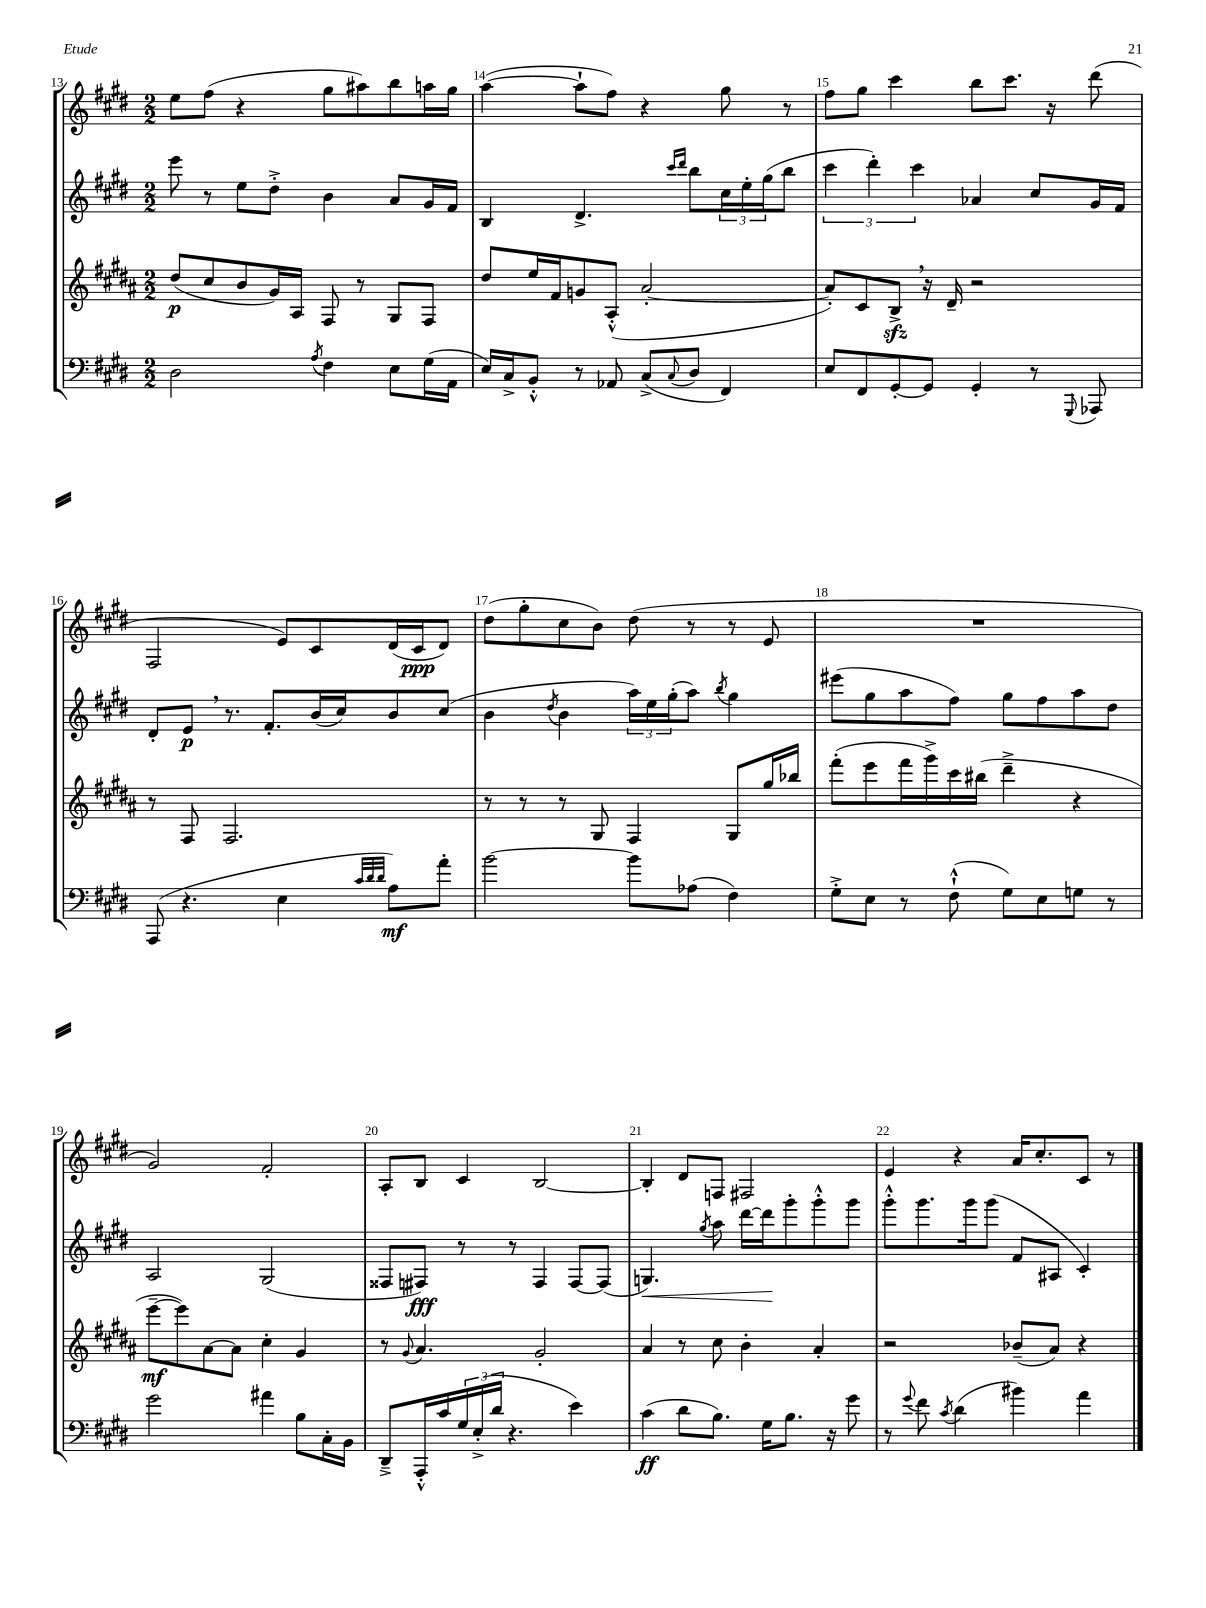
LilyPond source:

<<
\new StaffGroup <<
\new Staff = "s0" {
    \clef treble \key e \major \numericTimeSignature \time 2/2
    e''8 fis''8( r4 gis''8 ais''8) b''8 a''16 gis''16 |
    a''4~( a''8-! fis''8) r4 gis''8 r8 |
    fis''8 gis''8 cis'''4 b''8 cis'''8. r16 dis'''8( |
    fis2 e'8) cis'8 dis'16( cis'16\ppp dis'8) |
    dis''8( gis''8-. cis''8 b'8) dis''8( r8 r8 e'8 |
    R1 |
    gis'2) fis'2-. |
    a8-. b8 cis'4 b2~ |
    b4-. dis'8 f8 fis2 |
    e'4 r4 a'16 cis''8.-. cis'8 r8 \bar "|." |
}
\new Staff = "s1" {
    \clef treble \key e \major \numericTimeSignature \time 2/2
    e'''8 r8 e''8 dis''8-.-> b'4 a'8 gis'16 fis'16 |
    b4 dis'4.-> \grace { cis'''16 dis'''16 } b''8 \tuplet 3/2 { cis''16 e''16-. gis''16( } b''8 |
    \tuplet 3/2 { cis'''4 dis'''4-.) cis'''4 } aes'4 cis''8 gis'16 fis'16 |
    dis'8-. e'8\p \breathe r8. fis'8.-. b'16( cis''16) b'8 cis''8( |
    b'4 \acciaccatura { dis''8 } b'4 \tuplet 3/2 { a''16) e''16 gis''16-.( } a''8) \acciaccatura { b''8 } gis''4 |
    eis'''8( gis''8 a''8 fis''8) gis''8 fis''8 a''8 dis''8 |
    a2 gis2( |
    fisis8 fis8\fff) r8 r8 fis4 fis8~ fis8( |
    g4.\<) \acciaccatura { gis''8 } a''8 dis'''16~ dis'''16\! gis'''8-. gis'''8-.-^ gis'''8 |
    gis'''8-.-^ gis'''8. gis'''16 gis'''8( fis'8 ais8 cis'4-.) \bar "|." |
}
\new Staff = "s2" {
    \clef treble \key b \major \numericTimeSignature \time 2/2
    dis''8\p( cis''8 b'8 gis'16) ais16 fis8 r8 gis8 fis8 |
    dis''8 e''16 fis'16 g'8 ais8-.-^( ais'2~-. |
    ais'8-.) cis'8 b8->\sfz \breathe r16 dis'16-- r2 |
    r8 fis8 fis2. |
    r8 r8 r8 gis8 fis4 gis8 gis''16 bes''16 |
    fis'''8-.( e'''8 fis'''16 gis'''16->) cis'''16 bis''16( dis'''4---> r4 |
    e'''8~--\mf e'''8) ais'8~ ais'8 cis''4-. gis'4 |
    r8 \appoggiatura { gis'8 } ais'4. gis'2-. |
    ais'4 r8 cis''8 b'4-. ais'4-. |
    r2 bes'8--( ais'8) r4 \bar "|." |
}
\new Staff = "s3" {
    \clef bass \key e \major \numericTimeSignature \time 2/2
    dis2 \acciaccatura { a8 } fis4 e8 gis16( a,16 |
    e16) cis16-> b,8-.-^ r8 aes,8 cis8->( \appoggiatura { cis8 } dis8 fis,4) |
    e8 fis,8 gis,8~-. gis,8 gis,4-. r8 \appoggiatura { gis,,8 } aes,,8 |
    a,,8( r4. e4 \grace { cis'32 dis'32 dis'32 } a8\mf) a'8-. |
    b'2~ b'8 aes8( fis4) |
    gis8-.-> e8 r8 fis8-!-^( gis8) e8 g8 r8 |
    gis'2 ais'4 b8 cis16-. b,16 |
    dis,8---> a,,16-.-^ cis'16 \tuplet 3/2 { gis16 e16-.->( dis'16 } r4. e'4) |
    cis'4\ff( dis'8 b8.) gis16 b8. r16 gis'8 |
    r8 \appoggiatura { gis'8 } fis'8 \acciaccatura { cis'8 } dis'4( bis'4) a'4 \bar "|." |
}
>>
>>
\layout { \context { \Score currentBarNumber = #13 \override BarNumber.break-visibility = ##(#f #t #t) barNumberVisibility = #all-bar-numbers-visible } }
